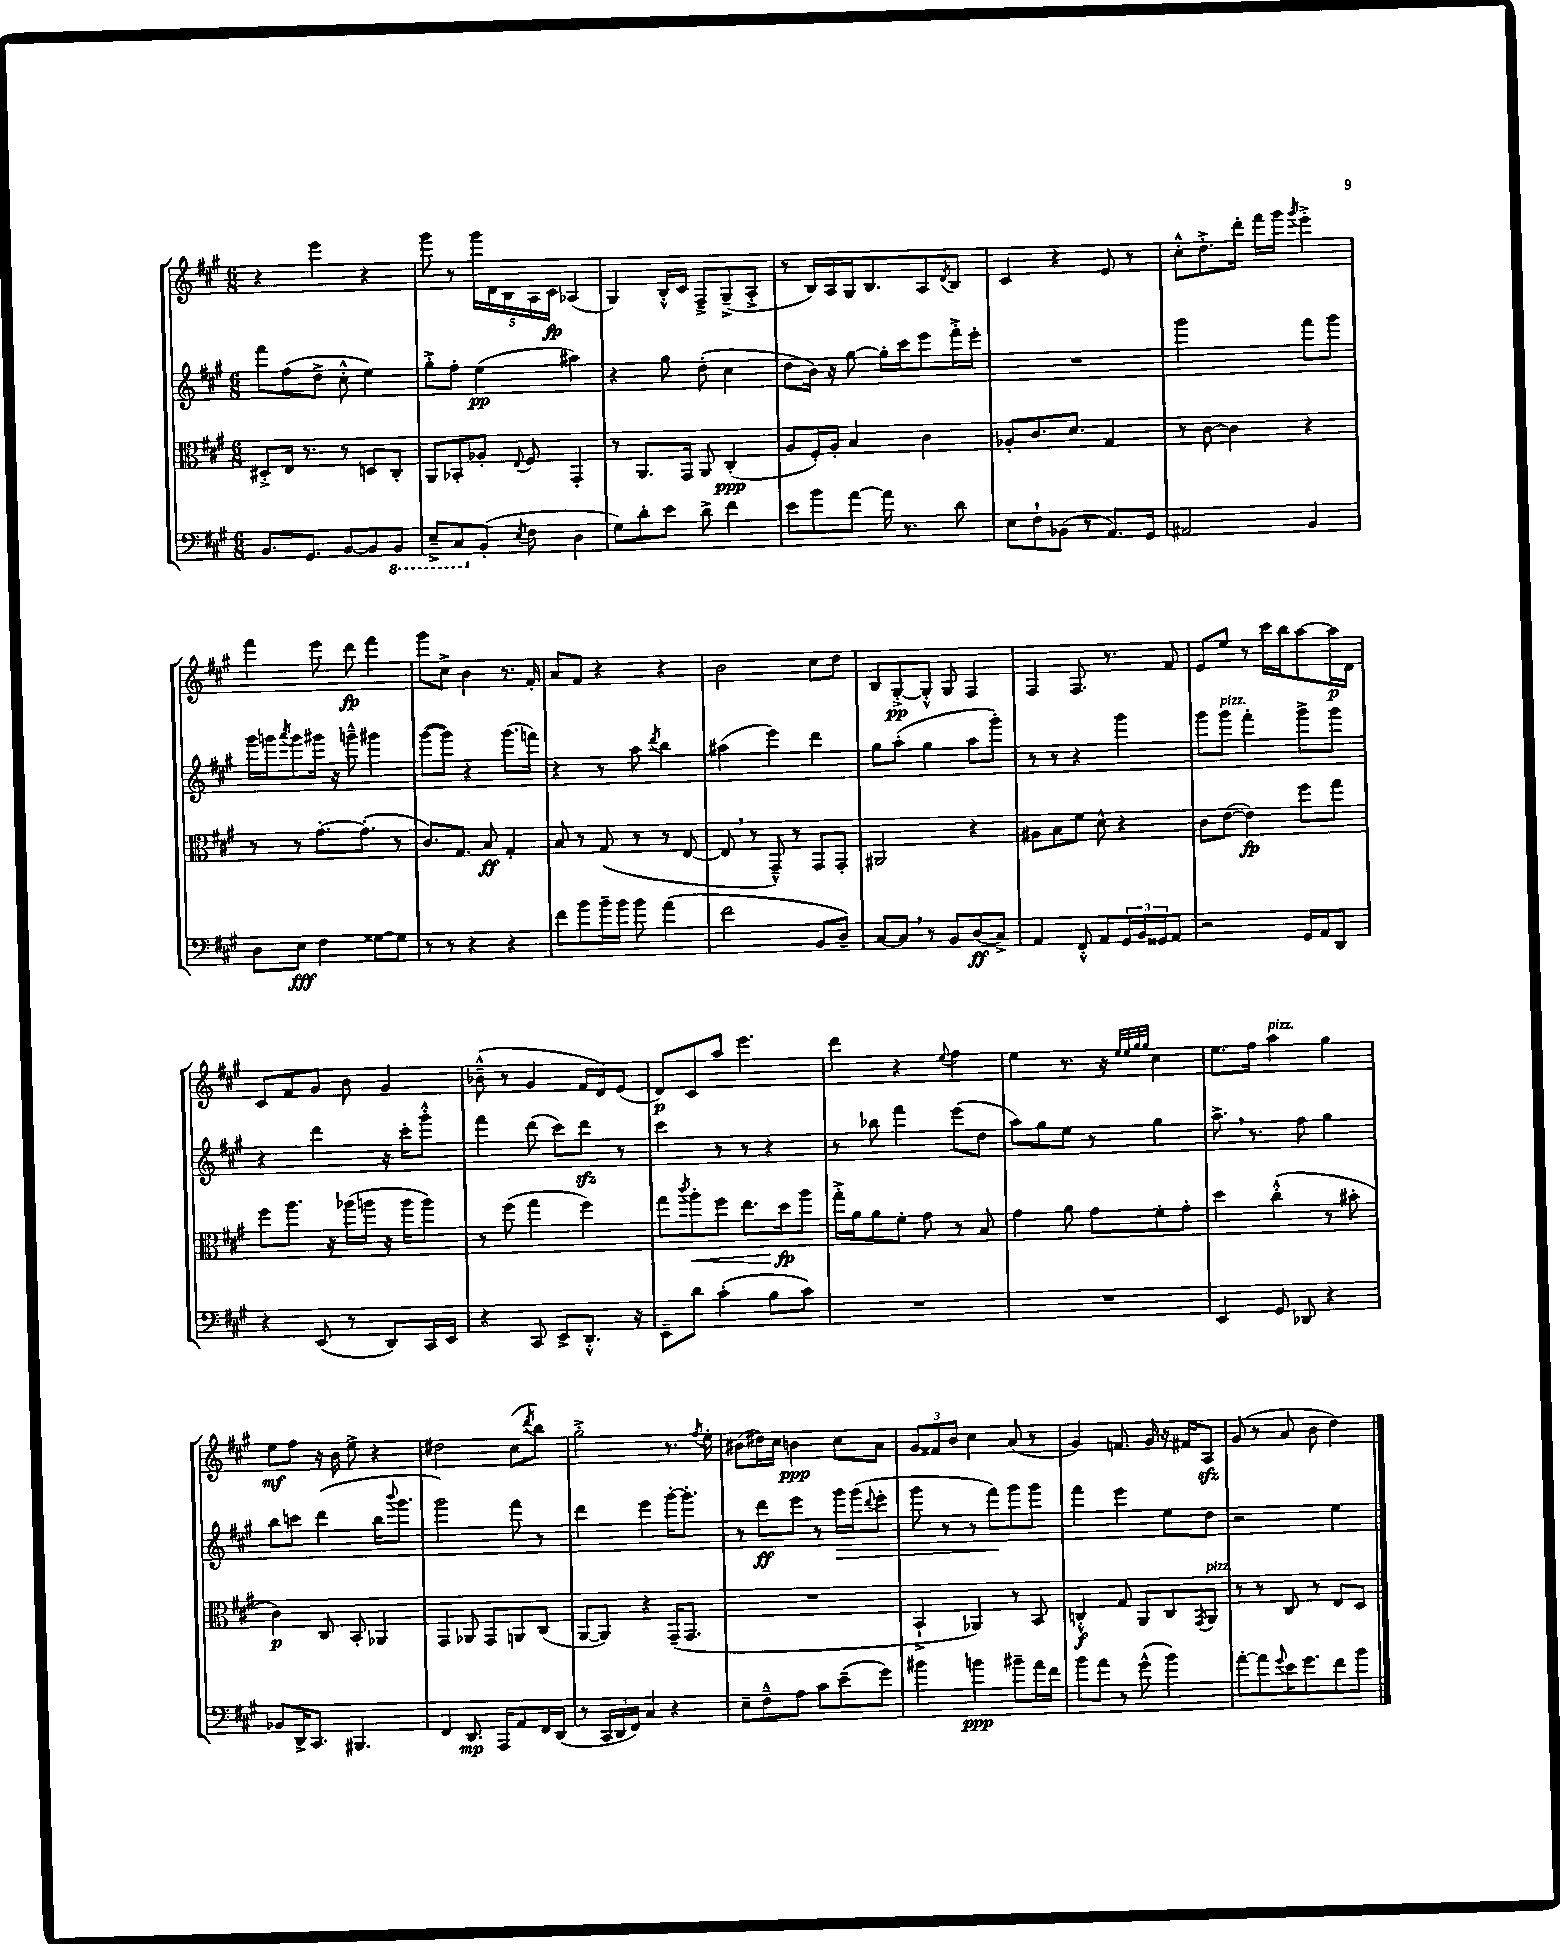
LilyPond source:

<<
\new StaffGroup <<
\new Staff = "s0" {
    \clef treble \key a \major \numericTimeSignature \time 6/8
    r4 e'''4 r4 |
    gis'''8 r8 \tuplet 5/4 { gis'''16 d'16 b16 a16 cis'16\fp } aes4( |
    gis4) b16-.-^ cis'16 fis8---> gis8--->( a8-.-> |
    r8 b16) a16 gis16 b8. a8 \acciaccatura { d'8 } b8 |
    cis'4 r4 e'8 r8 |
    cis''8-.-^ d''8.-.-> d'''16-. fis'''16 gis'''16 \acciaccatura { gis'''8 } e'''4-.-> |
    fis'''4 e'''8 d'''8\fp fis'''4 |
    gis'''8 cis''8-> b'4 r8. fis'16-. |
    a'8 fis'8 r4 r4 |
    b'2 cis''8 d''8 |
    b8 gis8~-.->\pp gis8-.-^ gis8 fis4 |
    fis4 fis8. r8. fis'8 |
    e'8 e''8 r8 cis'''16 b''16 a''8~ a''16\p d'16 |
    cis'8 fis'8 gis'8 b'8 gis'4 |
    bes'8---^( r8 gis'4 fis'16 d'16) e'8( |
    d'8\p) cis'8 a''8 e'''4. |
    d'''4 r4 \appoggiatura { e''8 } fis''4 |
    e''4 r8. r16 \grace { e''32 e''32 gis''32 gis''32 } cis''4 |
    e''8. fis''16 a''4^\markup { \italic "pizz." } gis''4 |
    e''8\mf fis''8 r16 b'16 e''8-> r4 |
    dis''2 cis''8( \acciaccatura { d'''8 } b''8) |
    gis''2-.-> r8. \acciaccatura { fis''8 } e''16-. |
    bis'8( dis''16) cis''16 b'4\ppp cis''8 a'8 |
    \tuplet 3/2 { gis'8 fisis'8 b'8 } cis''4 a'8( r8 |
    gis'4) f'8. gis'16 r16 fis'16 a8\sfz |
    gis'8( r8 a'8 b'8 d''4) \bar "|." |
}
\new Staff = "s1" {
    \clef treble \key a \major \numericTimeSignature \time 6/8
    fis'''8 fis''8( d''8-> cis''8-.-^ e''4) |
    gis''8-.-> fis''8-. e''4\pp( ais''4) |
    r4 gis''8 d''8-.( cis''4 |
    d''8 b'16) r16 gis''8~ gis''16-. cis'''16 e'''8 fis'''16-.-> e'''16-. |
    R2. |
    gis'''2 fis'''8 gis'''8 |
    gis'''16 g'''16 \acciaccatura { a'''8 } g'''8 gis'''16 r16 g'''8---^ gis'''4 |
    gis'''8~( gis'''8) r4 gis'''8.( f'''16) |
    r4 r8 a''8 \acciaccatura { d'''8 } b''4 |
    ais''4( e'''4) d'''4 |
    gis''8 a''8-.( gis''4 a''8 gis'''8-.) |
    r8 r8 r4 gis'''4 |
    gis'''8 gis'''8^\markup { \italic "pizz." } fis'''4-. gis'''8-> gis'''8 |
    r4 d'''4 r16 cis'''16-. gis'''8-.-^ |
    fis'''4 d'''8( cis'''8) d'''8\sfz r8 |
    cis'''4 r8 r8 r4 |
    r8 bes''8 fis'''4 e'''8( d''8 |
    a''8) gis''8 e''8 r8 gis''4 |
    a''8.-> \breathe r8. fis''8 gis''4 |
    b''8 c'''8 d'''4( b''16 \appoggiatura { b'''8 } gis'''8. |
    gis'''2) fis'''8 r8 |
    d'''4 e'''4 gis'''16~-. gis'''8.-. |
    r8 d'''8\ff e'''8 r8 gis'''16\> gis'''16( \appoggiatura { d'''8 } e'''8-. |
    gis'''8 r8 r8 fis'''8\!) gis'''8 gis'''8 |
    fis'''4 e'''4 e''8 d''8 |
    r2 e''4 \bar "|." |
}
\new Staff = "s2" {
    \clef alto \key a \major \numericTimeSignature \time 6/8
    dis8-.-> e16 r8. r8 d8 cis8-. |
    a,8 bes,8-. aes8-. \appoggiatura { e8 } fis8 gis,4-. |
    r8 a,8. gis,16 a,8 cis4-.\ppp( |
    a8 fis16-.) a16-. b4 cis'4 |
    aes8-. cis'8. d'8. gis4 |
    r8 cis'8~ cis'4 r4 |
    r8 r8 gis'8.~-. gis'8.-.( r8 |
    cis'8.) gis8. b8\ff gis4-. |
    b8 r8 gis8( r8 r8 e8~ |
    e8 \breathe r8 gis,8---^) r8 gis,8 gis,8-. |
    ais,2 r4 |
    ais8 b8 fis'8 d'8-^ r4 |
    cis'8 e'8~( e'4\fp) fis''8 gis''8 |
    fis''8 a''8. r16 aes''16( a''16 r16 a''16 a''8) |
    r8 fis''8( gis''4 fis''4) |
    gis''8 \acciaccatura { cis'''8 } a''8-.\< fis''8 e''8. d''16\fp\! a''8 |
    gis''16-.-> a'16 a'8 fis'8-. gis'8 r8 b8 |
    gis'4 a'8 gis'8 fis'8-. gis'8-. |
    d''4 cis''4-.-^( r8 bis'8-. |
    cis'4\p) cis8 b,8-. aes,4 |
    gis,4 aes,8 gis,8 a,8 cis8( |
    a,8~ a,8) r4 gis,16--( gis,8. |
    R2. |
    b,4-!-> aes,4) r8 b,8 |
    c4-.-^\f gis8 a,8 c8 \acciaccatura { gis,8 } a,8^\markup { \italic "pizz." } |
    r8 r8 cis8 r8 e8 d8 \bar "|." |
}
\new Staff = "s3" {
    \clef bass \key a \major \numericTimeSignature \time 6/8
    b,8. gis,8. b,8~ b,8 \ottava #-1 b,,8 |
    e,8---> cis,8 \ottava #0 b,8-.( \acciaccatura { e8 } fis8 d4 |
    gis8) d'8-. e'8 d'8-> fis'4 |
    e'8 b'8 a'8~ a'16 r8. d'8 |
    e8 fis8-! bes,8( r8 a,8.) gis,16 |
    ais,2 b,4 |
    d8 e8\fff fis4 gisis8~ gisis8 |
    r8 r8 r4 r4 |
    fis'8 b'8 b'16-- b'16 b'8 a'4( |
    fis'2 b,8 d8--) |
    cis8~ cis8 \breathe r8 b,8 d8\ff( cis8->) |
    a,4 fis,8-.-^ a,8 \tuplet 3/2 { gis,16 b,16 gisis,16 } a,8 |
    r2 gis,16 a,16 d,8 |
    r4 e,8( r8 d,8) cis,16 e,16 |
    r4 cis,8 e,8-> d,8.-.-^ r16 |
    e,8-- d'8 cis'4-.( b8 cis'8) |
    R2. |
    R2. |
    e,4 gis,8 des,8 r4 |
    bes,8 d,16-> cis,8. bis,,4. |
    fis,4 d,8.\mp a,,16 a,8 fis,16 d,16( |
    r8 \tuplet 3/2 { cis,16 d,16 fis,16) } cis4 r4 |
    e8-- fis8---^ a8 cis'8 e'8--( gis'8) |
    bis'4 b'4\ppp bis'8-- a'16 fis'16 |
    b'8 a'8 r8 gis'8-^( b'4) |
    a'8~-. a'8 \appoggiatura { gis'8 } e'16 gis'8. fis'8 b'8 \bar "|." |
}
>>
>>
\layout { \context { \Score \remove "Bar_number_engraver" } }
